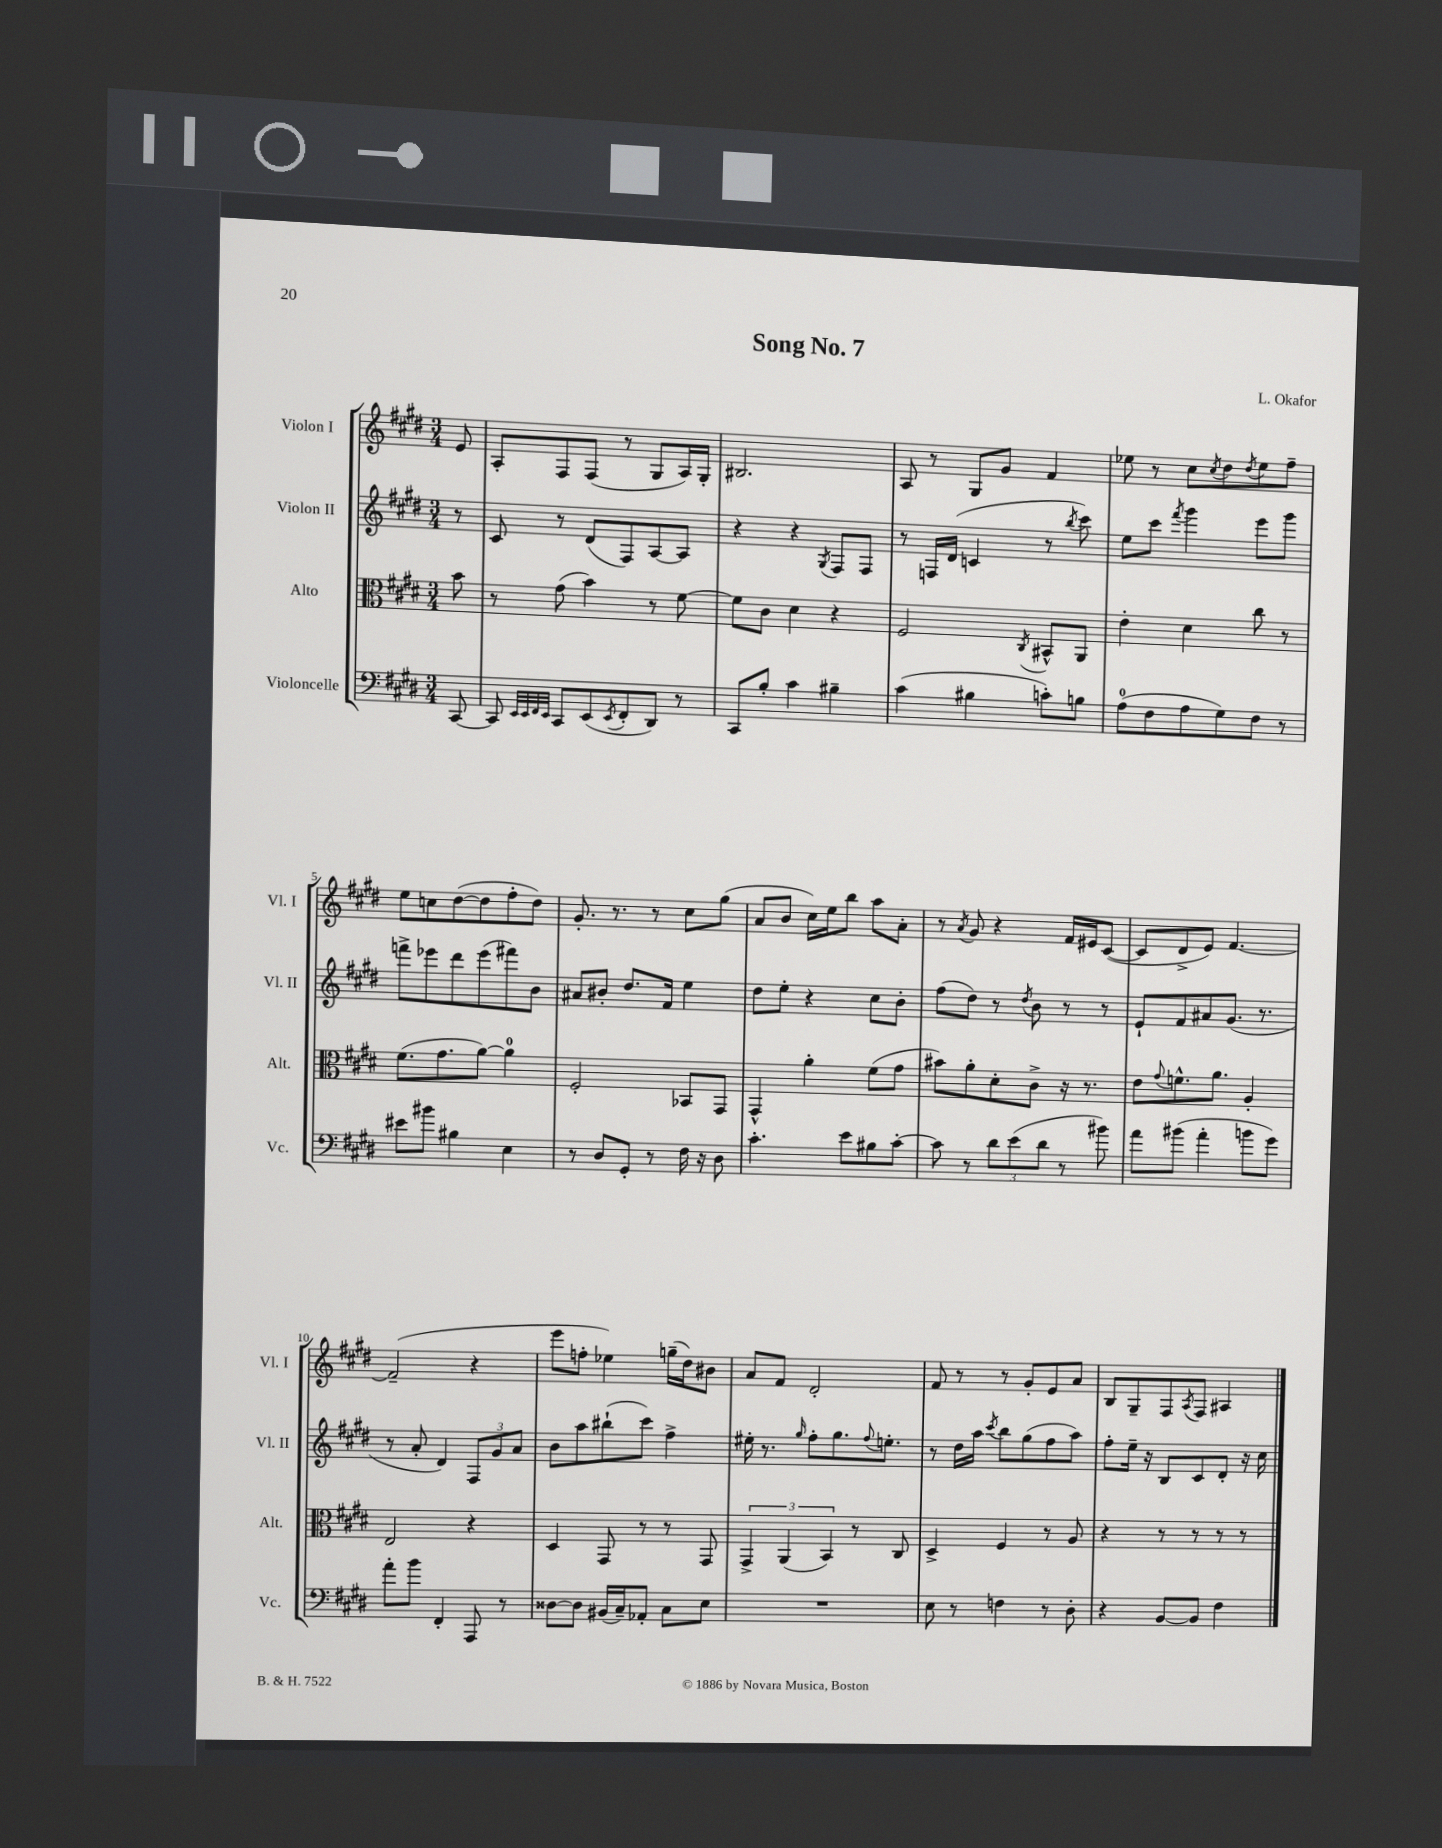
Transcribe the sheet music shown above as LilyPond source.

\header { title = "Song No. 7" composer = "L. Okafor" }
<<
\new StaffGroup <<
\new Staff = "s0" \with { instrumentName = "Violon I" shortInstrumentName = "Vl. I" } {
    \clef treble \key e \major \numericTimeSignature \time 3/4 \partial 8
    e'8 |
    a8-. fis8 fis8( r8 gis8 a16) gis16-. |
    bis2. |
    a8 r8 gis8 gis'8 fis'4 |
    ees''8 r8 cis''8 \acciaccatura { cis''8 } dis''8 \acciaccatura { dis''8 } ees''8 fis''8-- |
    e''8 c''8 dis''8~( dis''8 fis''8-. dis''8) |
    gis'8.-. r8. r8 cis''8 gis''8( |
    a'8 b'8 cis''16) e''16 b''8 a''8 a'8-. |
    r8 \acciaccatura { a'8 } gis'8 r4 fis'16 eis'16 cis'8~( |
    cis'8 dis'8-> e'8) fis'4.~ |
    fis'2--( r4 |
    e'''8 f''8-. ees''4) g''16--( dis''16) bis'8 |
    a'8 fis'8 dis'2-. |
    fis'8 r8 r8 gis'8-. e'8 a'8 |
    b8 gis8-- fis8 \acciaccatura { a8 } fis8 ais4 \bar "|." |
}
\new Staff = "s1" \with { instrumentName = "Violon II" shortInstrumentName = "Vl. II" } {
    \clef treble \key e \major \numericTimeSignature \time 3/4 \partial 8
    r8 |
    cis'8 r8 dis'8( fis8) a8~ a8 |
    r4 r4 \acciaccatura { gis8 } fis8 fis8 |
    r8 f16 dis'16( c'4 r8 \acciaccatura { b''8 } cis'''8) |
    e''8 cis'''8 \acciaccatura { fis'''8 } gis'''4 e'''8 gis'''8 |
    f'''8-> ees'''8 dis'''8 ees'''8( fis'''8) b'8 |
    ais'8 bis'8-. dis''8. fis'16 e''4 |
    dis''8 e''8-. r4 cis''8 b'8-. |
    fis''8( dis''8) r8 \acciaccatura { dis''8 } b'8 r8 r8 |
    e'8-! fis'8 ais'8 gis'8.( r8. |
    r8 a'8-. dis'4) \tuplet 3/2 { fis8 gis'8 a'8 } |
    b'8 a''8 bis''8-!( cis'''8) fis''4-> |
    eis''16-. r8. \grace { gis''16 } fis''8-. gis''8. \appoggiatura { fis''8 } e''8.-. |
    r8 dis''16 a''16 \acciaccatura { cis'''8 } b''8 gis''8( fis''8 a''8) |
    fis''8-. e''16-- r16 b8 cis'8 dis'8-. r16 cis''16 \bar "|." |
}
\new Staff = "s2" \with { instrumentName = "Alto" shortInstrumentName = "Alt." } {
    \clef alto \key e \major \numericTimeSignature \time 3/4 \partial 8
    b'8 |
    r8 gis'8( b'4) r8 fis'8~ |
    fis'8 cis'8 dis'4 r4 |
    fis2 \acciaccatura { cis8 } bis,8-^ a,8 |
    e'4-. dis'4 cis''8 r8 |
    fis'8.( gis'8. a'8~) a'4-0 |
    fis2-. bes,8 gis,8 |
    gis,4-^ a'4-. fis'8( gis'8 |
    bis'8) a'8-. dis'8-. cis'8-> r16 r8. |
    e'8 \appoggiatura { gis'8 } f'8.-^ a'8. a4-. |
    e2 r4 |
    dis4 gis,8 r8 r8 gis,8 |
    \tuplet 3/2 { gis,4-> a,4( b,4) } r8 cis8 |
    dis4-> fis4 r8 a8 |
    r4 r8 r8 r8 r8 \bar "|." |
}
\new Staff = "s3" \with { instrumentName = "Violoncelle" shortInstrumentName = "Vc." } {
    \clef bass \key e \major \numericTimeSignature \time 3/4 \partial 8
    cis,8~ |
    cis,8 \grace { e,32 e,32 fis,32 e,32 } cis,8 e,8( \acciaccatura { e,8 } fis,8-. dis,8) r8 |
    cis,8 b8-. cis'4 bis4-- |
    cis'4( bis4 c'8-.) b8 |
    a8-0( fis8 a8 gis8) fis8 r8 |
    eis'8 bis'8 bis4 e4 |
    r8 dis8 gis,8-. r8 fis16 r16 dis8 |
    cis'4.-. e'8 bis8 cis'8~-. |
    cis'8 r8 \tuplet 3/2 { dis'8 e'8( dis'8 } r8 bis'8) |
    a'8 bis'8( a'4-. b'8 gis'8) |
    a'8-. b'8 fis,4-. a,,8 r8 |
    disis8~ disis8 bis,16( cis16--) aes,8-. cis8 e8 |
    R2. |
    e8 r8 f4 r8 dis8-. |
    r4 b,8~ b,8 fis4 \bar "|." |
}
>>
>>
